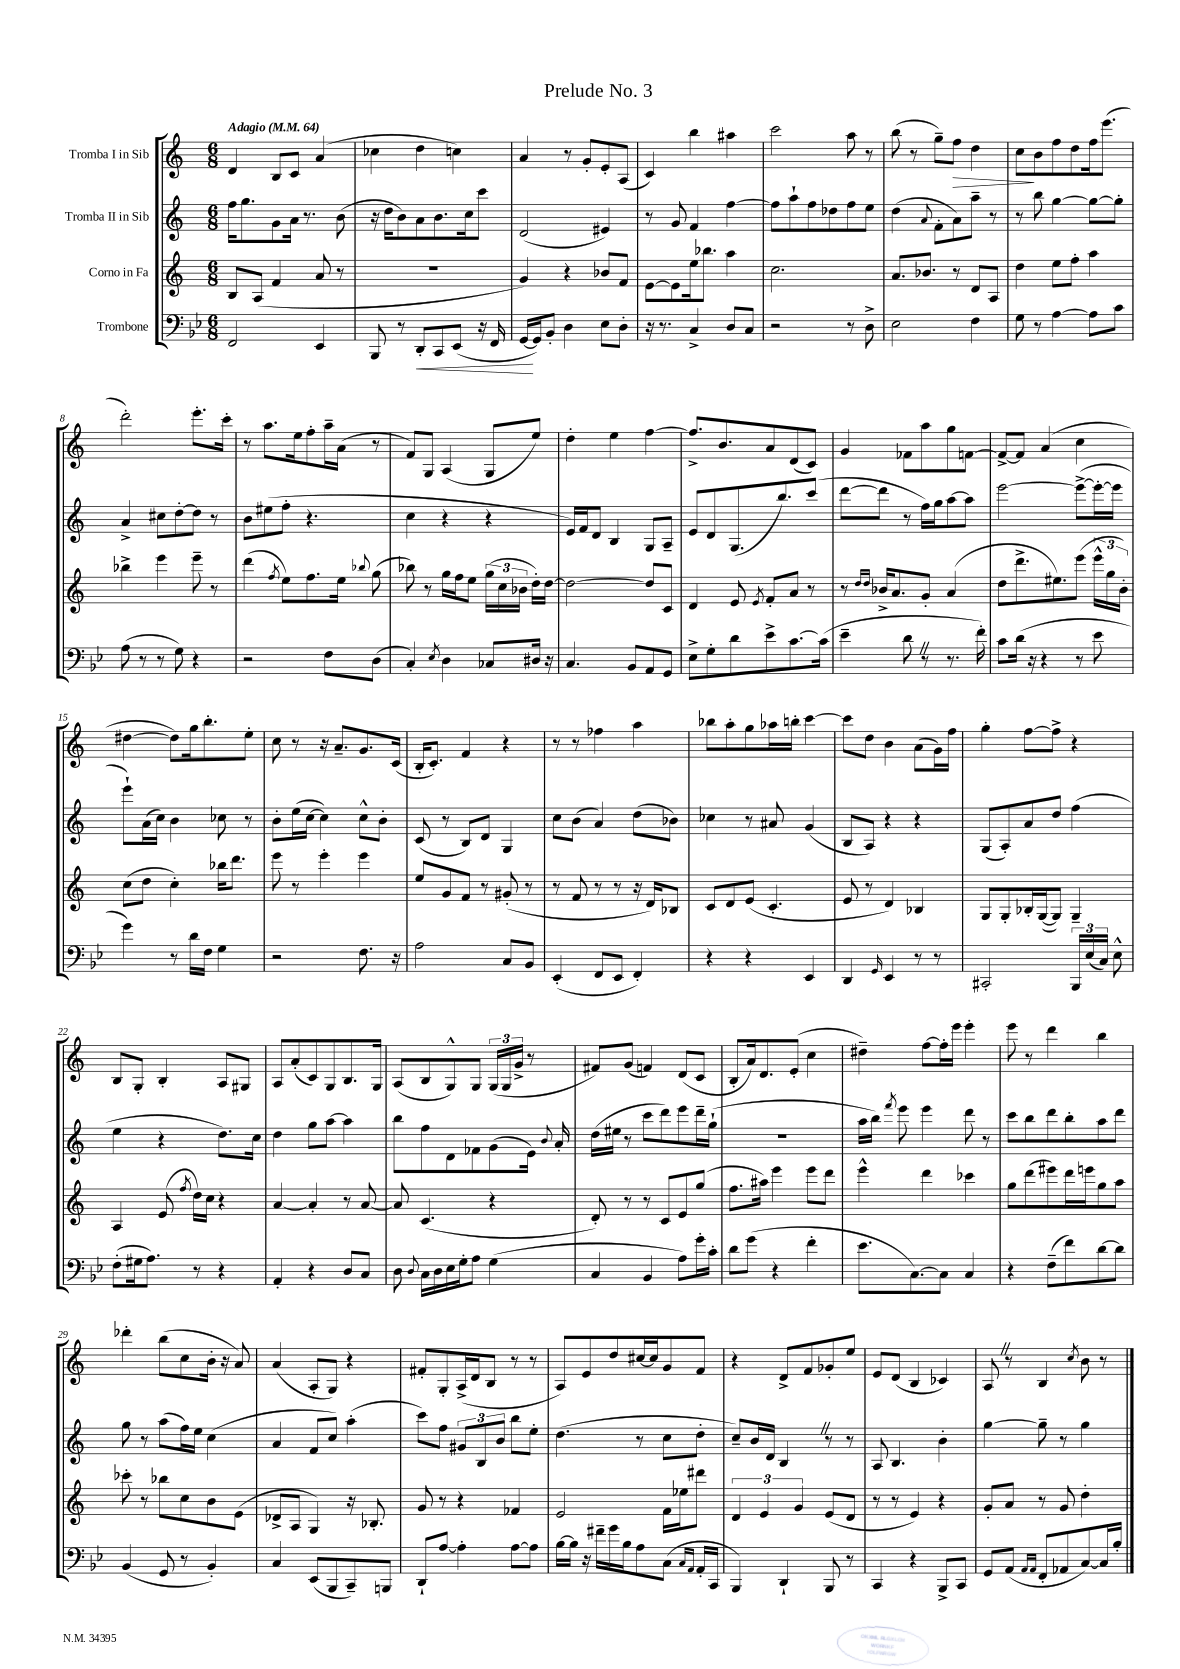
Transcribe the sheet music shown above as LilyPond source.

\header { title = "Prelude No. 3" }
<<
\new StaffGroup <<
\new Staff = "s0" \with { instrumentName = "Tromba I in Sib" } {
    \clef treble \key c \major \numericTimeSignature \time 6/8 \tempo "Adagio" 4 = 64
    \autoBeamOff d'4 b8[ c'8] a'4( |
    ces''4 d''4 c''4) |
    a'4 r8 g'8[-. e'8-. a8]( |
    c'4) b''4 ais''4 |
    c'''2 a''8 r8 |
    b''8( r8 g''8[--) f''8]\> d''4 |
    c''8[\! b'8 f''8 d''8 f''16 e'''8.]( |
    d'''2-.) e'''8.[-. c'''16]-. |
    r8 a''8.[ e''16 f''8-. a''16-- a'16]( r8 |
    f'8[) g8] a4( g8[ e''8]) |
    d''4-. e''4 f''4~ |
    f''8.[-> b'8. a'8 d'8( c'8]) |
    g'4 fes'8[ a''8 g''8 f'8]~ |
    f'8[~-> f'8] a'4( c''4 |
    dis''4~ dis''8[) g''16 b''8.-. e''8]-. |
    c''8 r8 r16 a'8.[-- g'8. c'16]( |
    b16[-. c'8.]-.) f'4 r4 |
    r8 r8 fes''4 a''4 |
    bes''8[ a''8-. g''8 aes''16 b''16]-. c'''4~ |
    c'''8[ d''8] b'4 a'8[( g'16) f''16] |
    g''4-. f''8[~ f''8]-> r4 |
    b8[ g8]-. b4-. a8[ gis8] |
    a8[ a'8-.( c'8) g8 b8. g16] |
    a8[( b8 g8-^) g8] \tuplet 3/2 { g16[( g16 g'16]-> } r8 |
    fis'8[) g'8]( f'4) d'8[( c'8] |
    b8[-. a'16) d'8. e'8]-.( c''4 |
    dis''4--) f''8[~ f''16-. e'''16] e'''4-. |
    e'''8 r8 d'''4 b''4 |
    des'''4-. b''8[( c''8 b'16]-. r16 a'8) |
    a'4( a8[-. g8]) r4 |
    fis'8[-. g8-. a16->( d'16 b8] r8 r8 |
    a8[) e'8 d''8 cis''16~ cis''16 g'8 f'8] |
    r4 d'8[-> f'8 ges'8-. e''8] |
    e'8[ d'8]( b4 ces'4) |
    a8 \once \override BreathingSign.text = \markup { \musicglyph "scripts.caesura.straight" } \breathe r8 b4 \acciaccatura { c''8 } b'8 r8 \bar "|." |
}
\new Staff = "s1" \with { instrumentName = "Tromba II in Sib" } {
    \clef treble \key c \major \numericTimeSignature \time 6/8
    \autoBeamOff f''16[ g''8. g'8 a'16] r8. b'8( |
    r16 d''16[ b'8) a'8 b'8. c''16 c'''8] |
    d'2( eis'4) |
    r8 g'8 f'4 f''4~ |
    f''8[ a''8-! f''8 des''8 f''8 e''8] |
    d''4( \appoggiatura { a'8 } f'8[-. a'8) a''8]-- r8 |
    r8 b''8 g''4~ g''8[~ g''8]-. |
    a'4-> cis''8[ d''8~-. d''8] r8 |
    b'8[ eis''8( f''8]-. r4. |
    c''4 r4 r4 |
    e'16[) f'16 d'8] b4 g8[ a8]-- |
    e'8[ d'8 g8.( b''8.) c'''8]( |
    d'''8[~ d'''8] r8 f''16[) g''16 a''8~ a''8] |
    e'''2~ e'''8[~->( e'''16~-. e'''16] |
    e'''8[-!) a'16( c''16]) b'4 ces''8 r8 |
    b'8[-. e''16( c''16]~ c''4) c''8[-^ b'8]-. |
    c'8( r8 b8[) d'8] g4 |
    c''8[ b'8]( a'4) d''8[( bes'8]) |
    ces''4 r8 ais'8 g'4( |
    b8[ a8]) r4 r4 |
    g8[( a8-.) a'8 d''8] f''4( |
    e''4 r4 d''8.[) c''16] |
    d''4 g''8[ a''8]~ a''4 |
    b''8[ f''8 d'8 fes'8 g'8( e'16]) \appoggiatura { b'8 } a'16-. |
    d''16[( eis''16] r8 c'''8[ d'''8) e'''8 d'''16-- g''16]-!( |
    R2. |
    a''16[ b''16]) \acciaccatura { f'''8 } e'''8 e'''4 d'''8 r8 |
    c'''8[ b''8 d'''8 b''8-. a''8 d'''8] |
    g''8 r8 a''8[( f''16) e''16] c''4( |
    a'4 f'8[ c''8]) a''4-.( |
    c'''8[) f''8] \tuplet 3/2 { gis'8[ b8 b'8] } b''8[ e''8]-. |
    d''4.( r8 c''8[ d''8]-. |
    c''8[--) b'16 d'16] b4 \once \override BreathingSign.text = \markup { \musicglyph "scripts.caesura.straight" } \breathe r8 r8 |
    a8 b4. b'4-. |
    g''4~ g''8-- r8 g''4 \bar "|." |
}
\new Staff = "s2" \with { instrumentName = "Corno in Fa" } {
    \clef treble \key c \major \numericTimeSignature \time 6/8
    \autoBeamOff b8[ a8]( f'4 a'8 r8 |
    R2. |
    g'4) r4 bes'8[ f'8] |
    e'8[~ e'8 e''16 bes''8.] a''4 |
    c''2. |
    a'8.[ bes'8.] r8 d'8[ a8] |
    d''4 e''8[ f''8]-. a''4 |
    bes''4-> e'''4 e'''8-- r8 |
    d'''4( \acciaccatura { f''8 } e''8[) f''8. e''16] \appoggiatura { bes''8 } g''8( |
    bes''8) r8 g''16[ f''16 e''8] \tuplet 3/2 { g''16[( c''16 bes'16] } d''16[-.) d''16]~ |
    d''2~ d''8[ c'8] |
    d'4 e'8 \acciaccatura { e'8 } f'8[-. a'8] r8 |
    r8 \grace { d''16[ d''16] } bes'16[-> a'8. g'8]-. a'4( |
    d''8[ d'''8.-> eis''8.) e'''8]( \tuplet 3/2 { e'''16[-^ g''16 b'16]-.) } |
    c''8[( d''8] c''4-.) bes''16[ d'''8.] |
    e'''8 r8 e'''4-. e'''4 |
    e''8[ g'8 f'8] r8 gis'8-.( r8 |
    r8 f'8 r8 r8 r16 d'16[) bes8] |
    c'8[ d'8 e'8]( c'4.-. |
    e'8 r8 d'4) bes4 |
    g8[ g8-. bes16-. g16~( g8]) g4-- |
    a4 e'8( \acciaccatura { f''8 } d''16[) c''16] r4 |
    a'4~ a'4-. r8 a'8~ |
    a'8 c'4.( r4 |
    d'8-.) r8 r8 c'8[ e'8 g''8]( |
    f''8.[ ais''16]) e'''4 e'''8[ d'''8] |
    e'''4-^ d'''4 ces'''4 |
    g''8[ d'''8( eis'''8) d'''16 e'''16 g''8 a''8] |
    ces'''8-. r8 bes''8[ c''8 b'8 e'8]( |
    des'8[-> a8] g4) r16 bes8.-. |
    g'8 r8 r4 fes'4 |
    e'2 f'16[ ees''16 dis'''8] |
    \tuplet 3/2 { d'4 e'4 g'4 } e'8[( d'8] |
    r8 r8 e'4) r4 |
    g'8[-. a'8] r8 g'8 d''4-. \bar "|." |
}
\new Staff = "s3" \with { instrumentName = "Trombone" } {
    \clef bass \key bes \major \numericTimeSignature \time 6/8
    \autoBeamOff f,2 ees,4 |
    bes,,8 r8 d,8[-.\< c,8 ees,8]( r16 f,16 |
    g,16[~\! g,16) bes,8]-. d4 ees8[ d8]-. |
    r16 r8. c4-> d8[ c8] |
    r2 r8 d8-> |
    ees2 f4 |
    g8 r8 a4~ a8[ c'8] |
    a8( r8 r8 g8) r4 |
    r2 f8[ d8]( |
    c4-.) \acciaccatura { ees8 } d4 ces8[ dis16] r16 |
    c4. bes,8[ a,8 g,8] |
    ees8[-> g8-. d'8 ees'8-> c'8.~ c'16]( |
    ees'4-- d'8 \once \override BreathingSign.text = \markup { \musicglyph "scripts.caesura.straight" } \breathe r8 r8. f'16-.) |
    c'8[ d'16]( r16 r4 r8 ees'8 |
    g'4) r8 d'16[ f16] g4 |
    r2 f8. r16 |
    a2 c8[ bes,8] |
    ees,4-.( f,8[ ees,8] f,4-.) |
    r4 r4 ees,4 |
    d,4 \grace { g,16 } ees,4 r8 r8 |
    cis,2-. \tuplet 3/2 { bes,,16[ ees16( c16]) } ees8-^ |
    f8[-.( gis16 a8.]) r8 r4 |
    a,4-. r4 d8[ c8] |
    d8 \appoggiatura { d8 } c16[ d16 ees16 g16-. a8] g4( |
    c4 bes,4 a8[) g'16-. c'16]-. |
    d'8[ g'8]( r4 f'4-. |
    ees'8.[ c8.~) c8] c4 |
    r4 f8[--( f'8) d'8~ d'8] |
    bes,4( g,8 r8 bes,4-.) |
    c4 ees,8[( bes,,8 c,8--) b,,8] |
    d,8[-! a8]~ a4-. a8[~ a8] |
    bes16[~ bes16] r16 fis'16[-- g'16 bes16 a8 c8]( \grace { c16[ a,16] } a,16[-. c,16] |
    bes,,4) d,4-! bes,,8 r8 |
    c,4 r4 bes,,8[-> c,8] |
    g,8[ a,8]( \grace { a,16[ a,16] } f,8[-. aes,8 c8~) c16 bes16]-. \bar "|." |
}
>>
>>
